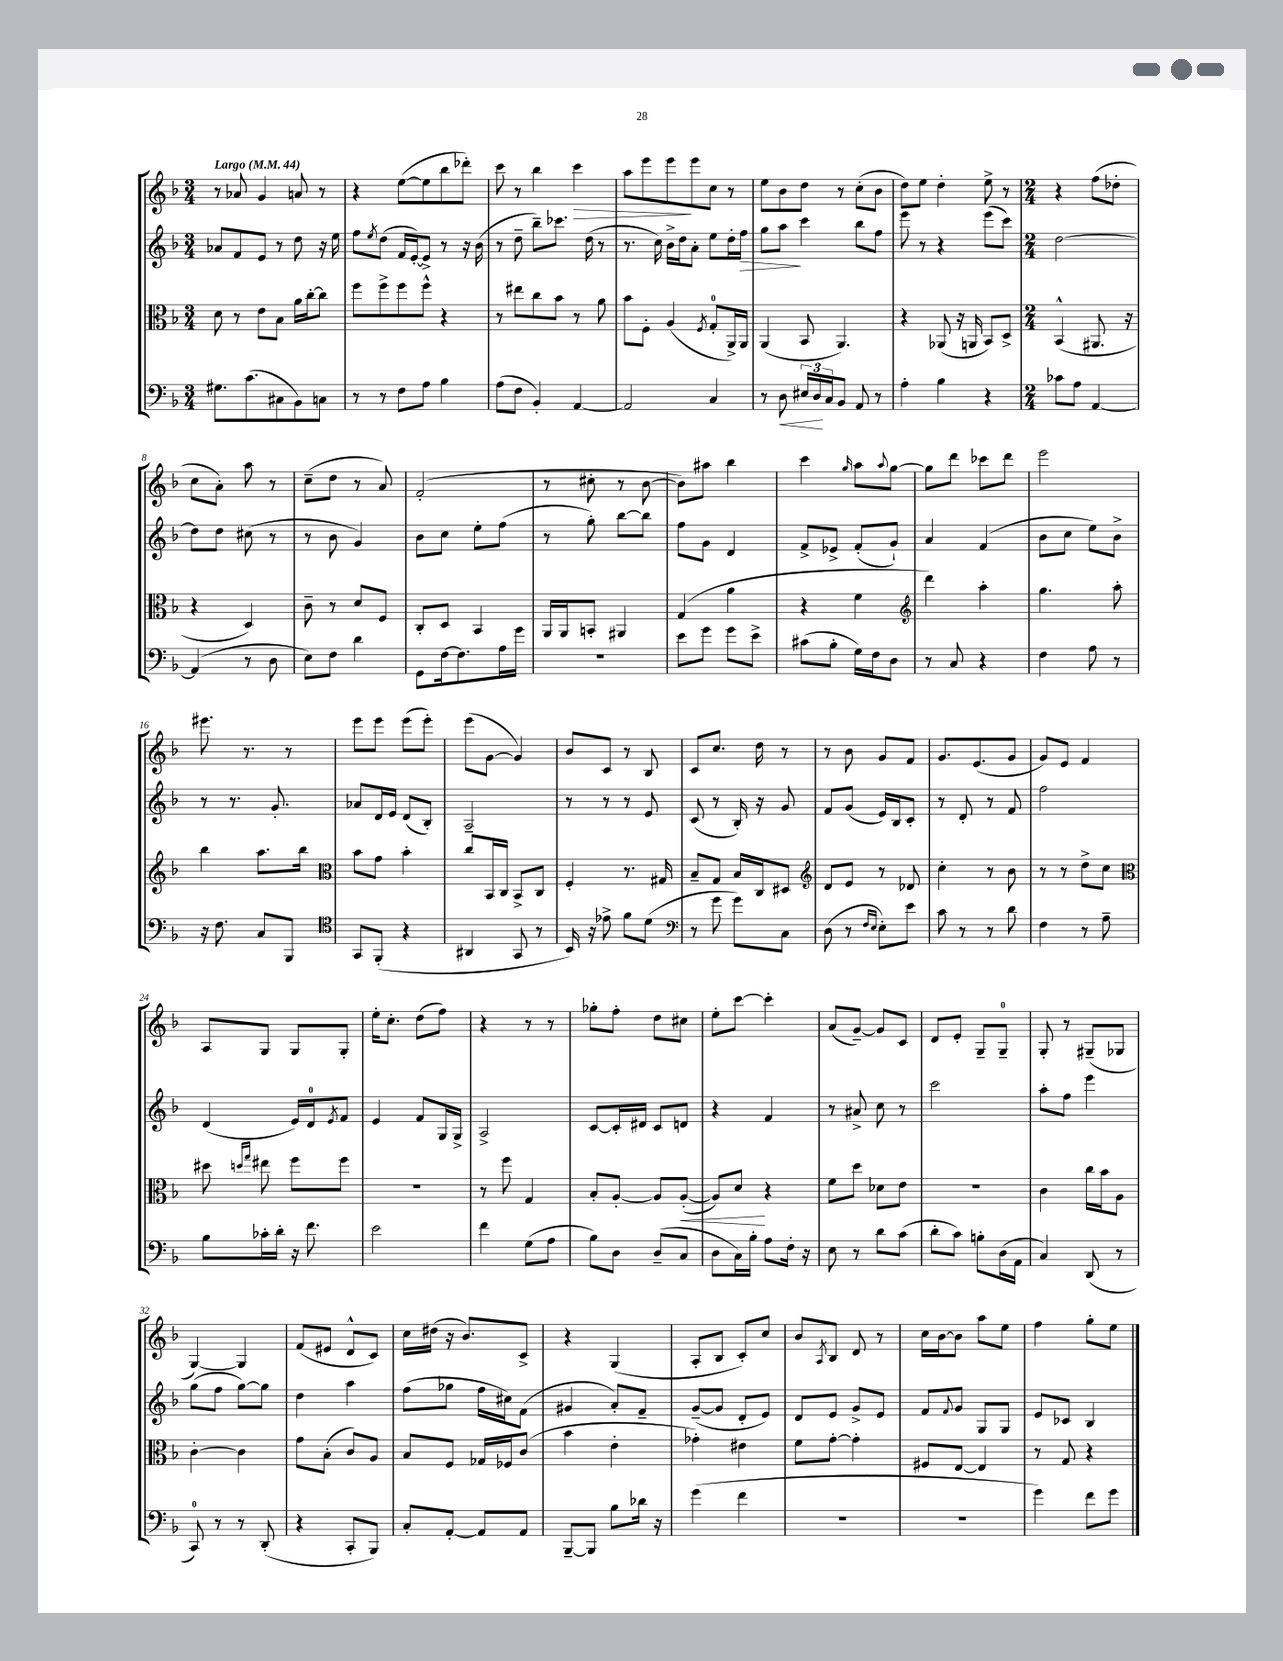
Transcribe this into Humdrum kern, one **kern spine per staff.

**kern	**dynam	**kern	**dynam	**kern	**dynam	**kern	**dynam
*part4	*part4	*part3	*part3	*part2	*part2	*part1	*part1
*staff4	*staff4	*staff3	*staff3	*staff2	*staff2	*staff1	*staff1
*clefF4	*	*clefC3	*	*clefG2	*	*clefG2	*
*k[b-]	*	*k[b-]	*	*k[b-]	*	*k[b-]	*
*M3/4	*	*M3/4	*	*M3/4	*	*M3/4	*
*MM44	*	*MM44	*	*MM44	*	*MM44	*
=1	=1	=1	=1	=1	=1	=1	=1
!	!	!	!	!	!	!LO:TX:a:B:t=Largo	!
8.G#X\L	.	8d\	.	8a-X/L	.	8r	.
.	.	8r	.	8f/	.	8a-X/	.
(8.c\	.	.	.	.	.	.	.
.	.	8e\L	.	8e/J	.	4g/	.
8C#X\	.	8B-\J	.	8r	.	.	.
8BB-\)	.	16a\LL	.	8dd\	.	8an/	.
.	.	[16cc'\J	.	.	.	.	.
8Cn\J	.	8cc\J]	.	16r	.	8r	.
.	.	.	.	16ee\	.	.	.
=2	=2	=2	=2	=2	=2	=2	=2
8r	.	8ff\L	.	8ff\L	.	4r	.
.	.	.	.	8qee/	.	.	.
8r	.	8ff^\	.	(8dd\J	.	.	.
8F\L	.	8ff\	.	16f/LL	.	([8ee\L	.
.	.	.	.	[16e'/J)	.	.	.
8A\J	.	8ff^^\J	.	8e^/J]	.	8ee\]	.
4B-\	.	4r	.	8r	.	8bb-\	.
.	.	.	.	16r	.	8ddd-X'\J)	.
.	.	.	.	(16b-\	.	.	.
=3	=3	=3	=3	=3	=3	=3	=3
(8A\L	.	8r	.	8r	.	8ccc\	.
8F\J	.	8ee#X\L	.	8dd~\	.	8r	.
4BB-'/)	.	8cc\	.	8bb-~\L)	.	4bb-\	.
.	.	8b-\J	.	8.ccc-X\J	.	.	.
!	!	!	!	!	!	!	!LO:HP:b
[4AA/	.	8r	.	.	.	4ccc\	>
.	.	.	.	(16dd\	.	.	.
.	.	8a\	.	8r	.	.	.
=4	=4	=4	=4	=4	=4	=4	=4
2AA/]	.	8b-\L	.	8.r	.	8aa\L	.
.	.	8F'\J	.	.	.	8eee\	.
.	.	.	.	16cc\)	.	.	.
.	.	(4A/	.	16b-^\LL	.	8eee\	.
.	.	.	.	16dd\J	.	.	.
.	.	.	.	8a'\J	.	8eee\	]
.	.	8qF/	.	.	.	.	.
4C/	.	8G'/L	.	8ee\L	.	8cc\J	.
.	.	16AA^/L)	.	16dd'\L	.	8r	.
!	!	!	!	!	!LO:HP:b	!	!
.	.	16AA/JJ	.	16ff\JJ	>	.	.
=5	=5	=5	=5	=5	=5	=5	=5
8r	.	(4AA/	.	8gg\L	.	8ee\L	.
!	!LO:HP:b	!	!	!	!	!	!
8D\	<	.	.	8aa\J	.	8b-\	.
24E#X/LL	.	8BB-/	.	4ccc\	]	8dd\J	.
24D/	.	.	.	.	.	.	.
24C/J	[	.	.	.	.	.	.
8BB-/J	.	4.AA/)	.	.	.	8r	.
8AA/	.	.	.	8bb-\L	.	(8cc'\L	.
8r	.	.	.	8ff\J	.	8b-\J	.
=6	=6	=6	=6	=6	=6	=6	=6
4A'\	.	4r	.	8eee\	.	8dd\L)	.
.	.	.	.	8r	.	8ee\J	.
4B-\	.	(8AA-X/	.	4r	.	4dd'\	.
.	.	16r	.	.	.	.	.
.	.	16AAn/	.	.	.	.	.
4r	.	8BB-/L)	.	(8eee\L	.	8ee^\	.
.	.	8D^/J	.	8ccc\J)	.	8r	.
=7	=7	=7	=7	=7	=7	=7	=7
*M2/4	*	*M2/4	*	*M2/4	*	*M2/4	*
8c-X\L	.	(4BB-^^/	.	[2dd\	.	4r	.
8A\J	.	.	.	.	.	.	.
[4AA/	.	8.AA#X/	.	.	.	(8ff\L	.
.	.	.	.	.	.	8dd-X'\J	.
.	.	16r	.	.	.	.	.
!!LO:LB:g=z
=8	=8	=8	=8	=8	=8	=8	=8
(4AA/]	.	4r	.	8dd\L]	.	8cc\L	.
.	.	.	.	8dd\J	.	8a'\J)	.
8r	.	4D/)	.	(8cc#X\	.	8aa\	.
8D\	.	.	.	8r	.	8r	.
=9	=9	=9	=9	=9	=9	=9	=9
8E\L)	.	8c~\	.	8r	.	(8cc~\L	.
8F\J	.	8r	.	8b-\	.	8dd\J	.
4d\	.	8d/L	.	4g/)	.	8r	.
.	.	8F/J	.	.	.	8a/)	.
=10	=10	=10	=10	=10	=10	=10	=10
8GG\L	.	8C'/L	.	8b-\L	.	(2f'/	.
[16F\k	.	8D/J	.	8cc\J	.	.	.
8.F\]	.	.	.	.	.	.	.
.	.	4BB-/	.	8ee'\L	.	.	.
16A\L	.	.	.	(8ff\J	.	.	.
16g\JJ	.	.	.	.	.	.	.
=11	=11	=11	=11	=11	=11	=11	=11
2r	.	16AA/LL	.	8r	.	8r	.
.	.	16AA/J	.	.	.	.	.
.	.	8BBn'/J	.	8gg'\)	.	8cc#X'\	.
.	.	4AA#X/	.	[8bb-\L	.	8r	.
.	.	.	.	8bb-\J]	.	[8b-\	.
=12	=12	=12	=12	=12	=12	=12	=12
8e\L	.	(4G/	.	8ff\L	.	8b-\L])	.
8g\J	.	.	.	8g\J	.	8aa#X\J	.
8g\L	.	4a\	.	4d/	.	4bb-\	.
8e^\J	.	.	.	.	.	.	.
=13	=13	=13	=13	=13	=13	=13	=13
(8c#X\L	.	4r	.	8f^/L	.	4ccc\	.
8B-'\J	.	.	.	8e-X^/J	.	.	.
.	.	.	.	.	.	16qqgg/	.
16G\LL)	.	4f\	.	(8f'/L	.	8aa\L	.
16F\J	.	.	.	.	.	.	.
.	.	.	.	.	.	8qqaa/	.
8D\J	.	.	.	8g`/J)	.	[8gg\J	.
=14	=14	=14	=14	=14	=14	=14	=14
*	*	*clefG2	*	*	*	*	*
8r	.	4ddd\)	.	4a/	.	8gg\L]	.
8C/	.	.	.	.	.	8ddd\J	.
4r	.	4aa'\	.	(4f/	.	8ccc-X\L	.
.	.	.	.	.	.	8ddd\J	.
=15	=15	=15	=15	=15	=15	=15	=15
4F\	.	4.gg\	.	8b-\L	.	2eee\	.
.	.	.	.	8cc\J	.	.	.
8A\	.	.	.	8ee\L)	.	.	.
8r	.	8aa'\	.	8b-^\J	.	.	.
!!LO:LB:g=z
=16	=16	=16	=16	=16	=16	=16	=16
16r	.	4bb-\	.	8r	.	8.eee#X\	.
8.F\	.	.	.	.	.	.	.
.	.	.	.	8.r	.	.	.
.	.	.	.	.	.	8.r	.
8C/L	.	8.aa\L	.	.	.	.	.
.	.	.	.	8.g'/	.	.	.
8BBB-/J	.	.	.	.	.	8r	.
.	.	16bb-\Jk	.	.	.	.	.
=17	=17	=17	=17	=17	=17	=17	=17
*clefC4	*	*clefC3	*	*	*	*	*
8GG/L	.	8b-\L	.	8a-X/L	.	8eee\L	.
(8FF'/J	.	8g\J	.	16d/L	.	8eee\J	.
.	.	.	.	16e/JJ	.	.	.
4r	.	4b-'\	.	(8d/L	.	(8eee\L	.
.	.	.	.	8B-'/J)	.	8eee'\J)	.
=18	=18	=18	=18	=18	=18	=18	=18
4AA#X/	.	8cc/L	.	2A~/	.	(8eee\L	.
.	.	16BB-/L	.	.	.	[8g\J	.
.	.	16C/JJ	.	.	.	.	.
8GG/	.	8BB-^/L	.	.	.	4g/])	.
8r	.	8C/J	.	.	.	.	.
=19	=19	=19	=19	=19	=19	=19	=19
16BB-/)	.	4F'/	.	8r	.	8b-/L	.
16r	.	.	.	.	.	.	.
8e-X^\	.	.	.	8r	.	8c/J	.
8f\L	.	8.r	.	8r	.	8r	.
(8d\J	.	.	.	8e/	.	8B-/	.
.	.	16G#X/	.	.	.	.	.
=20	=20	=20	=20	=20	=20	=20	=20
*clefF4	*	*	*	*	*	*	*
8r	.	8B-~/L	.	(8c/	.	8c/L	.
8g\	.	8G/J	.	8r	.	8.cc/J	.
8g\L)	.	16B-/LL	.	16B-'/)	.	.	.
.	.	16C/J	.	16r	.	16dd\	.
8C\J	.	8D#X/J	.	8g/	.	8r	.
=21	=21	=21	=21	=21	=21	=21	=21
*	*	*clefG2	*	*	*	*	*
(8D\	.	8d/L	.	8f/L	.	8r	.
8r	.	8e/J	.	(8g/J	.	8b-\	.
16qqF/LL	.	.	.	.	.	.	.
16qqE/JJ	.	.	.	.	.	.	.
8E'\L)	.	8r	.	16e/LL)	.	8g/L	.
.	.	.	.	16B-/J	.	.	.
8e\J	.	8d-X/	.	8c'/J	.	8f/J	.
=22	=22	=22	=22	=22	=22	=22	=22
8c\	.	4cc'\	.	8r	.	8.g/L	.
8r	.	.	.	8d'/	.	.	.
.	.	.	.	.	.	(8.e/	.
8r	.	8r	.	8r	.	.	.
8d\	.	8b-\	.	8f/	.	8g/J	.
=23	=23	=23	=23	=23	=23	=23	=23
4F\	.	8r	.	2ff\	.	8g/L)	.
.	.	8r	.	.	.	8e/J	.
8r	.	8dd^\L	.	.	.	4f/	.
8A~\	.	8cc\J	.	.	.	.	.
!!LO:LB:g=z
=24	=24	=24	=24	=24	=24	=24	=24
*	*	*clefC3	*	*	*	*	*
8B-\L	.	8dd#X\	.	(4d/	.	8A/L	.
.	.	16qqddn/LL	.	.	.	.	.
.	.	16qqgg/JJ	.	.	.	.	.
16c-X'\L	.	8ee#X\	.	.	.	8G/J	.
16d'\JJ	.	.	.	.	.	.	.
16r	.	8ff\L	.	16e/LL)	.	8G/L	.
8.f\	.	.	.	16d/J	.	.	.
.	.	.	.	8qe/	.	.	.
.	.	8ff\J	.	8f/J	.	8G'/J	.
=25	=25	=25	=25	=25	=25	=25	=25
2e\	.	2r	.	4e/	.	16ee'\KL	.
.	.	.	.	.	.	8.cc'\J	.
.	.	.	.	8f/L	.	(8dd\L	.
.	.	.	.	16G/L	.	8ff\J)	.
.	.	.	.	16G^/JJ	.	.	.
=26	=26	=26	=26	=26	=26	=26	=26
4f\	.	8r	.	2A^/	.	4r	.
.	.	8ff\	.	.	.	.	.
(8G\L	.	4G/	.	.	.	8r	.
8A\J	.	.	.	.	.	8r	.
=27	=27	=27	=27	=27	=27	=27	=27
8B-\L)	.	8B-'/L	.	[8c/L	.	8gg-X'\L	.
8D\J	.	[8A'/J	.	16c'/L]	.	8ff'\J	.
.	.	.	.	16d#X/JJ	.	.	.
(8D~/L	.	8A/L]	.	8c/L	.	8dd\L	.
!	!	!	!LO:HP:b	!	!	!	!
8C/J	.	([8A'/J	<	8dn/J	.	8cc#X\J	.
=28	=28	=28	=28	=28	=28	=28	=28
8D\L	.	8A/L])	.	4r	.	8ee'\L	.
16C\L)	.	8d/J	.	.	.	[8ccc\J	.
16B-'\JJ	.	.	.	.	.	.	.
8A\L	.	4r	[	4f/	.	4ccc'\]	.
16F'\Jk	.	.	.	.	.	.	.
16r	.	.	.	.	.	.	.
=29	=29	=29	=29	=29	=29	=29	=29
8E\	.	8f\L	.	8r	.	(8a/L	.
8r	.	8dd\J	.	8a#X^/	.	[8g~/J)	.
8d\L	.	8d-X\L	.	8cc\	.	8g/L]	.
(8c\J	.	8e\J	.	8r	.	8c/J	.
=30	=30	=30	=30	=30	=30	=30	=30
8d'\L	.	2r	.	2ccc\	.	8d/L	.
8c\J)	.	.	.	.	.	8e'/J	.
8Bn'\L	.	.	.	.	.	8G~/L	.
(16D\L	.	.	.	.	.	8G~/J	.
16AA\JJ	.	.	.	.	.	.	.
=31	=31	=31	=31	=31	=31	=31	=31
4C/)	.	4c\	.	8aa'\L	.	8G'/	.
.	.	.	.	8ff\J	.	8r	.
(8DD/	.	16cc\LL	.	4eee\	.	(8G#X~/L	.
.	.	16b-\J	.	.	.	.	.
8r	.	8A\J	.	.	.	8G-X/J	.
!!LO:LB:g=z
=32	=32	=32	=32	=32	=32	=32	=32
8CC/)	.	[4c'\	.	(8gg\L	.	[4G/)	.
8r	.	.	.	8ff\J	.	.	.
8r	.	4c\]	.	[8gg\L)	.	4G/]	.
(8DD'/	.	.	.	8gg\J]	.	.	.
=33	=33	=33	=33	=33	=33	=33	=33
4r	.	8g\L	.	4dd\	.	(8f/L	.
.	.	(8B-'\J	.	.	.	8e#X/J	.
8CC'/L	.	8c/L)	.	4aa\	.	8d^^/L	.
8BBB-/J)	.	8A/J	.	.	.	8c/J)	.
=34	=34	=34	=34	=34	=34	=34	=34
8C'/L	.	8B-/L	.	(8ff\L	.	16cc\LL	.
.	.	.	.	.	.	(16dd#X\JJ	.
[8AA'/J	.	8F/J	.	8gg-X\J	.	16r	.
.	.	.	.	.	.	8.b-/L)	.
8AA/L]	.	16G-X/LL	.	16ff\LL	.	.	.
.	.	16F-X/J	.	16cc#X\J)	.	.	.
8AA/J	.	(8c/J	.	(8f\J	.	8c^/J	.
=35	=35	=35	=35	=35	=35	=35	=35
[8BBB-~/L	.	4b-\	.	4g#X/	.	4r	.
8BBB-/J]	.	.	.	.	.	.	.
8B-\L	.	4e'\	.	8a'/L)	.	(4G/	.
16d-X\Jk	.	.	.	8f~/J	.	.	.
16r	.	.	.	.	.	.	.
=36	=36	=36	=36	=36	=36	=36	=36
(4g\	.	4g-X'\)	.	([8g~/L	.	8A'/L	.
.	.	.	.	8g/J]	.	8B-/J	.
4f\	.	4e#X\	.	8d'/L	.	8c'/L)	.
.	.	.	.	8e/J)	.	8cc/J	.
=37	=37	=37	=37	=37	=37	=37	=37
2r	.	8f\L	.	8d/L	.	8b-/L	.
.	.	.	.	.	.	8qA/	.
.	.	[8g'\J	.	8e/J	.	8B-/J	.
.	.	4g'\]	.	8g^/L	.	8d/	.
.	.	.	.	8e/J	.	8r	.
=38	=38	=38	=38	=38	=38	=38	=38
2r	.	8F#X/L	.	8f/L	.	16cc\LL	.
.	.	.	.	.	.	[16b-\J	.
.	.	.	.	8qqf/	.	.	.
.	.	[8E/J	.	8g/J	.	8b-\J]	.
.	.	4E/]	.	8G/L	.	8aa\L	.
.	.	.	.	8G/J	.	8ee\J	.
=39	=39	=39	=39	=39	=39	=39	=39
4g\)	.	8r	.	8e/L	.	4ff\	.
.	.	8G/	.	8c-X/J	.	.	.
8f\L	.	4r	.	4B-/	.	8gg'\L	.
8g\J	.	.	.	.	.	8ee\J	.
==	==	==	==	==	==	==	==
*-	*-	*-	*-	*-	*-	*-	*-
